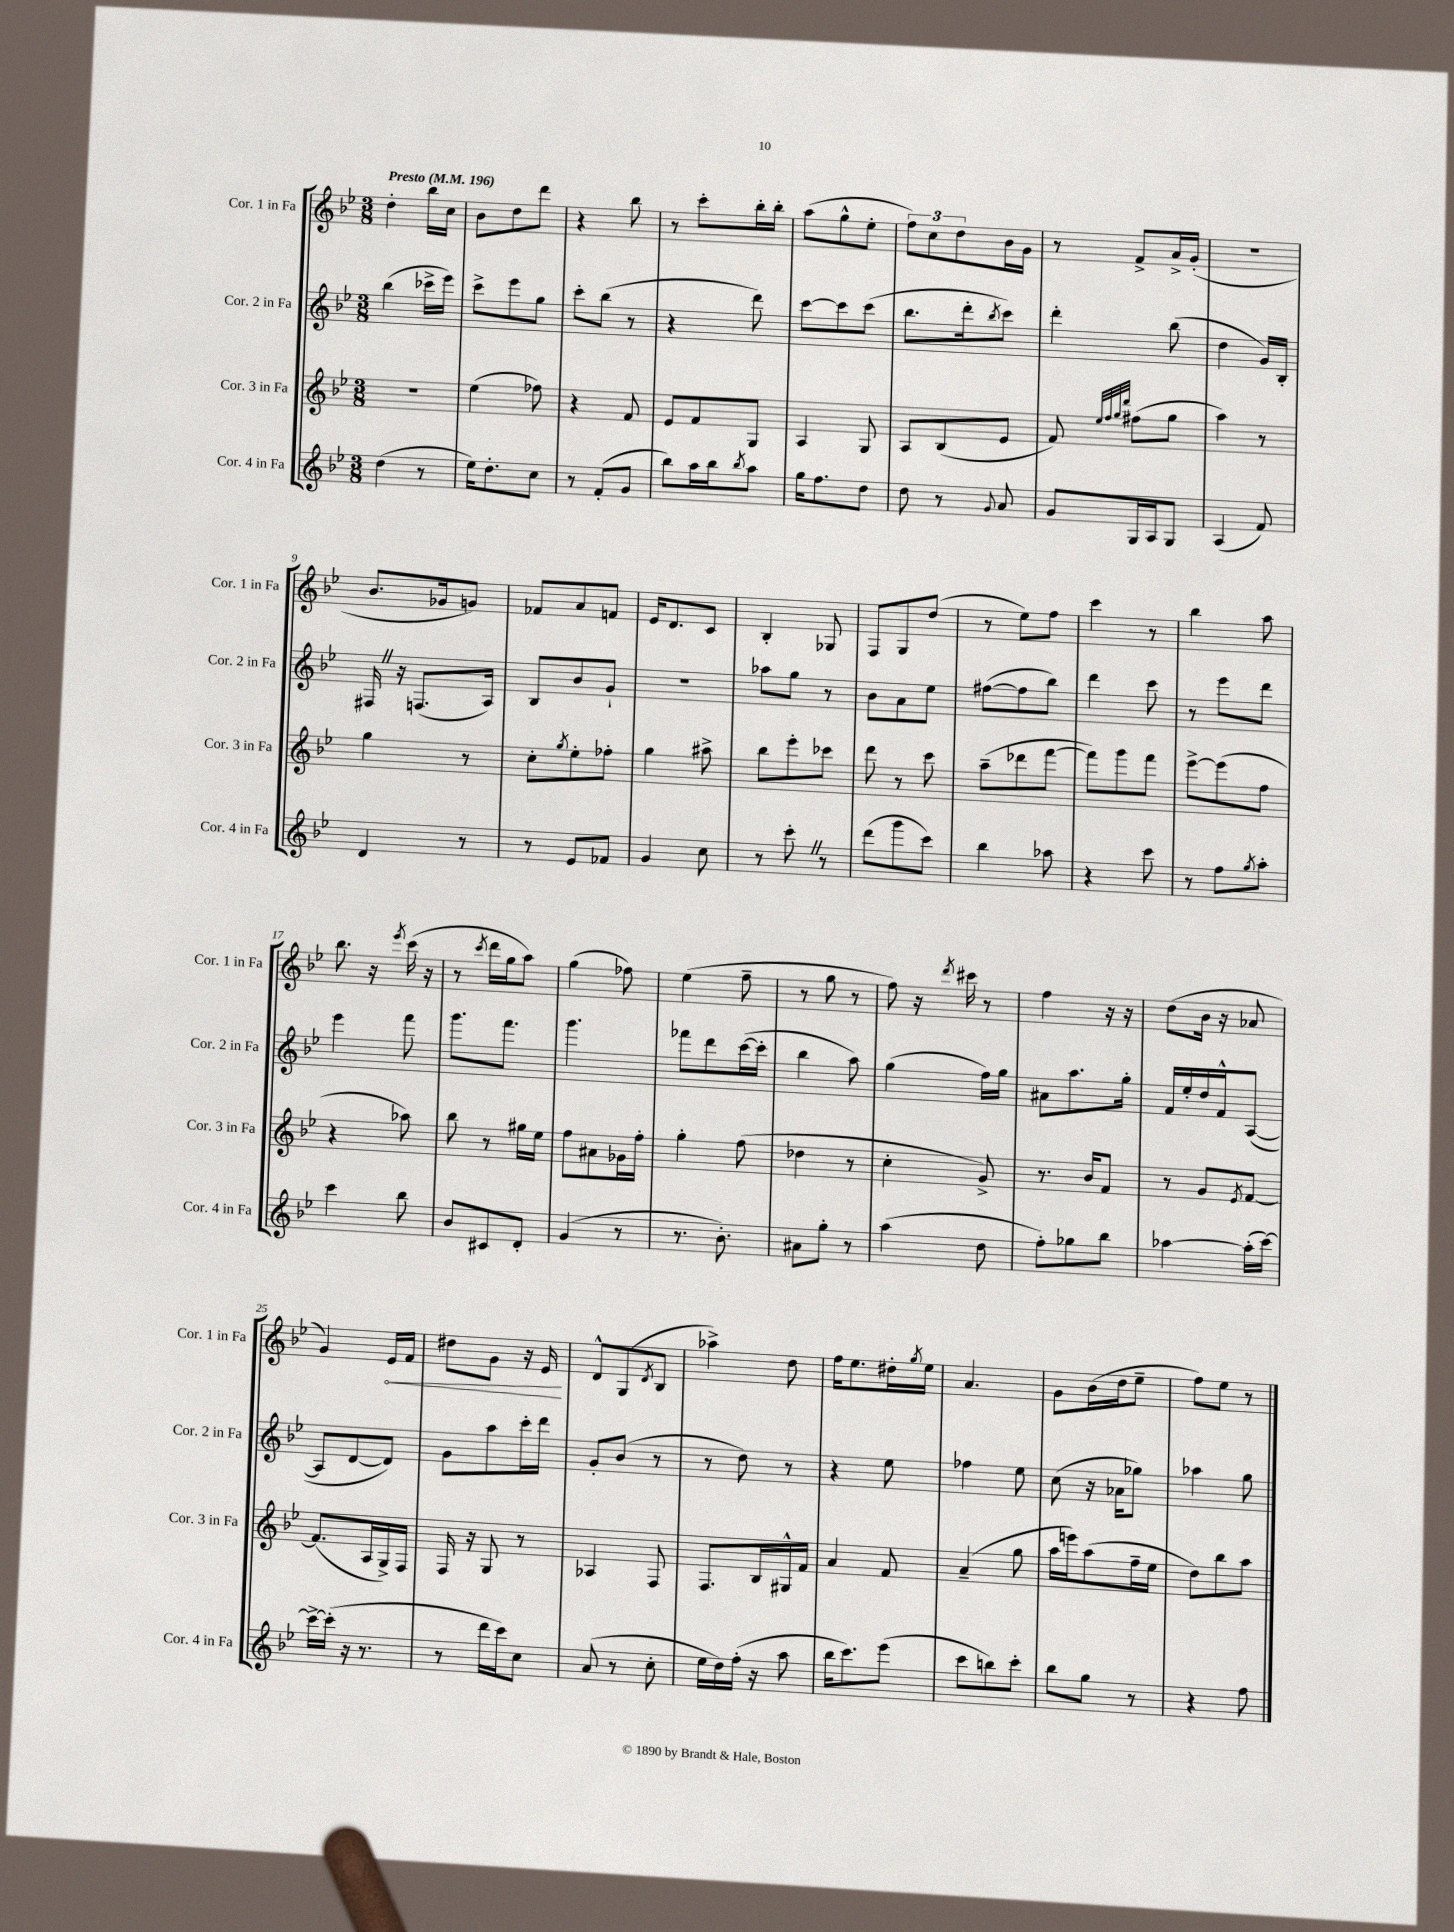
<<
\new StaffGroup <<
\new Staff = "s0" \with { instrumentName = "Cor. 1 in Fa" shortInstrumentName = "Cor. 1 in Fa" } {
    \clef treble \key bes \major \numericTimeSignature \time 3/8 \tempo "Presto" 4 = 196
    d''4-. bes''16 c''16 |
    bes'8 d''8 d'''8 |
    r4 bes''8 |
    r8 c'''8-. bes''16-. bes''16-. |
    a''8( g''8-^ ees''8-. |
    \tuplet 3/2 { f''8) c''8 d''8 } bes'16 g'16 |
    r8 f'8-> a'16-> g'16-.( |
    R4. |
    bes'8. ges'16 g'8) |
    fes'8 a'8 f'8 |
    ees'16 d'8. c'8 |
    bes4-. ges8 |
    f8 g8 d''8( |
    r8 ees''8) f''8 |
    c'''4 r8 |
    bes''4 a''8 |
    bes''8. r16 \acciaccatura { ees'''8 } c'''16( r16 |
    r8 \acciaccatura { c'''8 } d'''16 g''16 a''8) |
    g''4( fes''8) |
    ees''4( f''8-- |
    r8 g''8 r8 |
    f''8) r16 \acciaccatura { d'''8 } cis'''16 r8 |
    f''4 r16 r16 |
    d''8( bes'16 r16 aes'8 |
    g'4) \once \override Hairpin.circled-tip = ##t ees'16\< f'16 |
    dis''8 g'8 r16 ees'16\! |
    d'8-^ g8( \acciaccatura { d'8 } bes8 |
    aes''4->) d''8 |
    f''16 ees''8. dis''16-. \acciaccatura { g''8 } ees''16 |
    a'4. |
    g'8 bes'16( d''16 ees''8-- |
    f''8) ees''8 r8 \bar "|." |
}
\new Staff = "s1" \with { instrumentName = "Cor. 2 in Fa" shortInstrumentName = "Cor. 2 in Fa" } {
    \clef treble \key bes \major \numericTimeSignature \time 3/8
    bes''4( ces'''16-> ees'''16) |
    c'''8-> ees'''8 g''8 |
    c'''8-. bes''8( r8 |
    r4 d'''8) |
    c'''8~ c'''8 c'''8( |
    bes''8. d'''16-. \acciaccatura { bes''8 } c'''8) |
    d'''4-. bes''8( |
    d''4 g'16) bes16-. |
    fis16 \once \override BreathingSign.text = \markup { \musicglyph "scripts.caesura.straight" } \breathe r16 f8.( a16) |
    bes8 bes'8 g'8-! |
    R4. |
    aes''8 g''8 r8 |
    bes'8 a'8 ees''8 |
    fis''8~( fis''8 bes''8) |
    d'''4 c'''8 |
    r8 ees'''8 d'''8 |
    ees'''4 f'''8 |
    g'''8. f'''8. |
    g'''4. |
    fes'''8 d'''8 c'''16~( c'''16-. |
    bes''4 a''8) |
    g''4( f''16) g''16 |
    ais'8 a''8. g''16-. |
    f'16 ees''16-. d''16 f'16-^ a8~( |
    a8 d'8~ d'8) |
    g'8 a''8 c'''16-. d'''16 |
    g'8-. bes'8( r8 |
    r8 d''8) r8 |
    r4 ees''8 |
    fes''4 ees''8 |
    c''8( r16 aes'16 ges''8) |
    aes''4 g''8 \bar "|." |
}
\new Staff = "s2" \with { instrumentName = "Cor. 3 in Fa" shortInstrumentName = "Cor. 3 in Fa" } {
    \clef treble \key bes \major \numericTimeSignature \time 3/8
    R4. |
    ees''4( fes''8) |
    r4 f'8 |
    ees'8 f'8 g8 |
    a4 g8 |
    a8 bes8( ees'8 |
    f'8) \grace { ees''32 f''32 g''32 d'''32 } fis''8( g''8 |
    a''4) r8 |
    g''4 r8 |
    c''8-. \acciaccatura { g''8 } ees''8-. fes''8-. |
    g''4 ais''8-> |
    bes''8 ees'''8-. ces'''8 |
    d'''8 r8 c'''8 |
    a''8--( des'''8 f'''8~ |
    f'''8) g'''8 f'''8 |
    ees'''8~-> ees'''8( f''8 |
    r4 aes''8) |
    bes''8 r8 gis''16 ees''16 |
    f''8 ais'8 ges'16 f''16-. |
    g''4-. f''8( |
    des''4 r8 |
    c''4-. g'8->) |
    r8. bes'16 f'8 |
    r8 g'8 \acciaccatura { ees'8 } f'8~ |
    f'8.( a16 g16->) f16 |
    f16 r16 g8 r8 |
    aes4 f8 |
    f8. bes16 gis16-^ f'16 |
    a'4 f'8 |
    a'4--( g''8 |
    a''16 e'''16) a''8( f''16-- ees''16 |
    d''8) bes''8 a''8 \bar "|." |
}
\new Staff = "s3" \with { instrumentName = "Cor. 4 in Fa" shortInstrumentName = "Cor. 4 in Fa" } {
    \clef treble \key bes \major \numericTimeSignature \time 3/8
    d''4( r8 |
    ees''16) d''8.-. c''8 |
    r8 f'8-.( g'8 |
    bes''8) a''16 bes''16 \acciaccatura { bes''8 } a''8 |
    g''16 f''8. d''8 |
    d''8 r8 \appoggiatura { g'8 } a'8 |
    g'8 g16 a16 g8 |
    a4( f'8) |
    d'4 r8 |
    r8 ees'8 fes'8 |
    g'4 c''8 |
    r8 c'''8-. \once \override BreathingSign.text = \markup { \musicglyph "scripts.caesura.straight" } \breathe r8 |
    d'''8( g'''8 c'''8) |
    bes''4 aes''8 |
    r4 c'''8 |
    r8 f''8 \acciaccatura { g''8 } a''8-. |
    c'''4 bes''8 |
    bes'8 cis'8 d'8-. |
    g'4( r8 |
    r8. bes'8.-.) |
    ais'8 g''8-. r8 |
    a''4( d''8 |
    f''8-.) ges''8 bes''8 |
    aes''4~ aes''16-.( c'''16~) |
    c'''16~-> c'''16-.( r16 r8. |
    r8 d'''16 c'''16) c''8 |
    a'8( r8 c''8-. |
    ees''16 d''16) f''16-.( r16 a''8 |
    bes''16 c'''8.) ees'''8( |
    c'''8 b''8) c'''8-. |
    bes''8 g''8 r8 |
    r4 f''8 \bar "|." |
}
>>
>>
